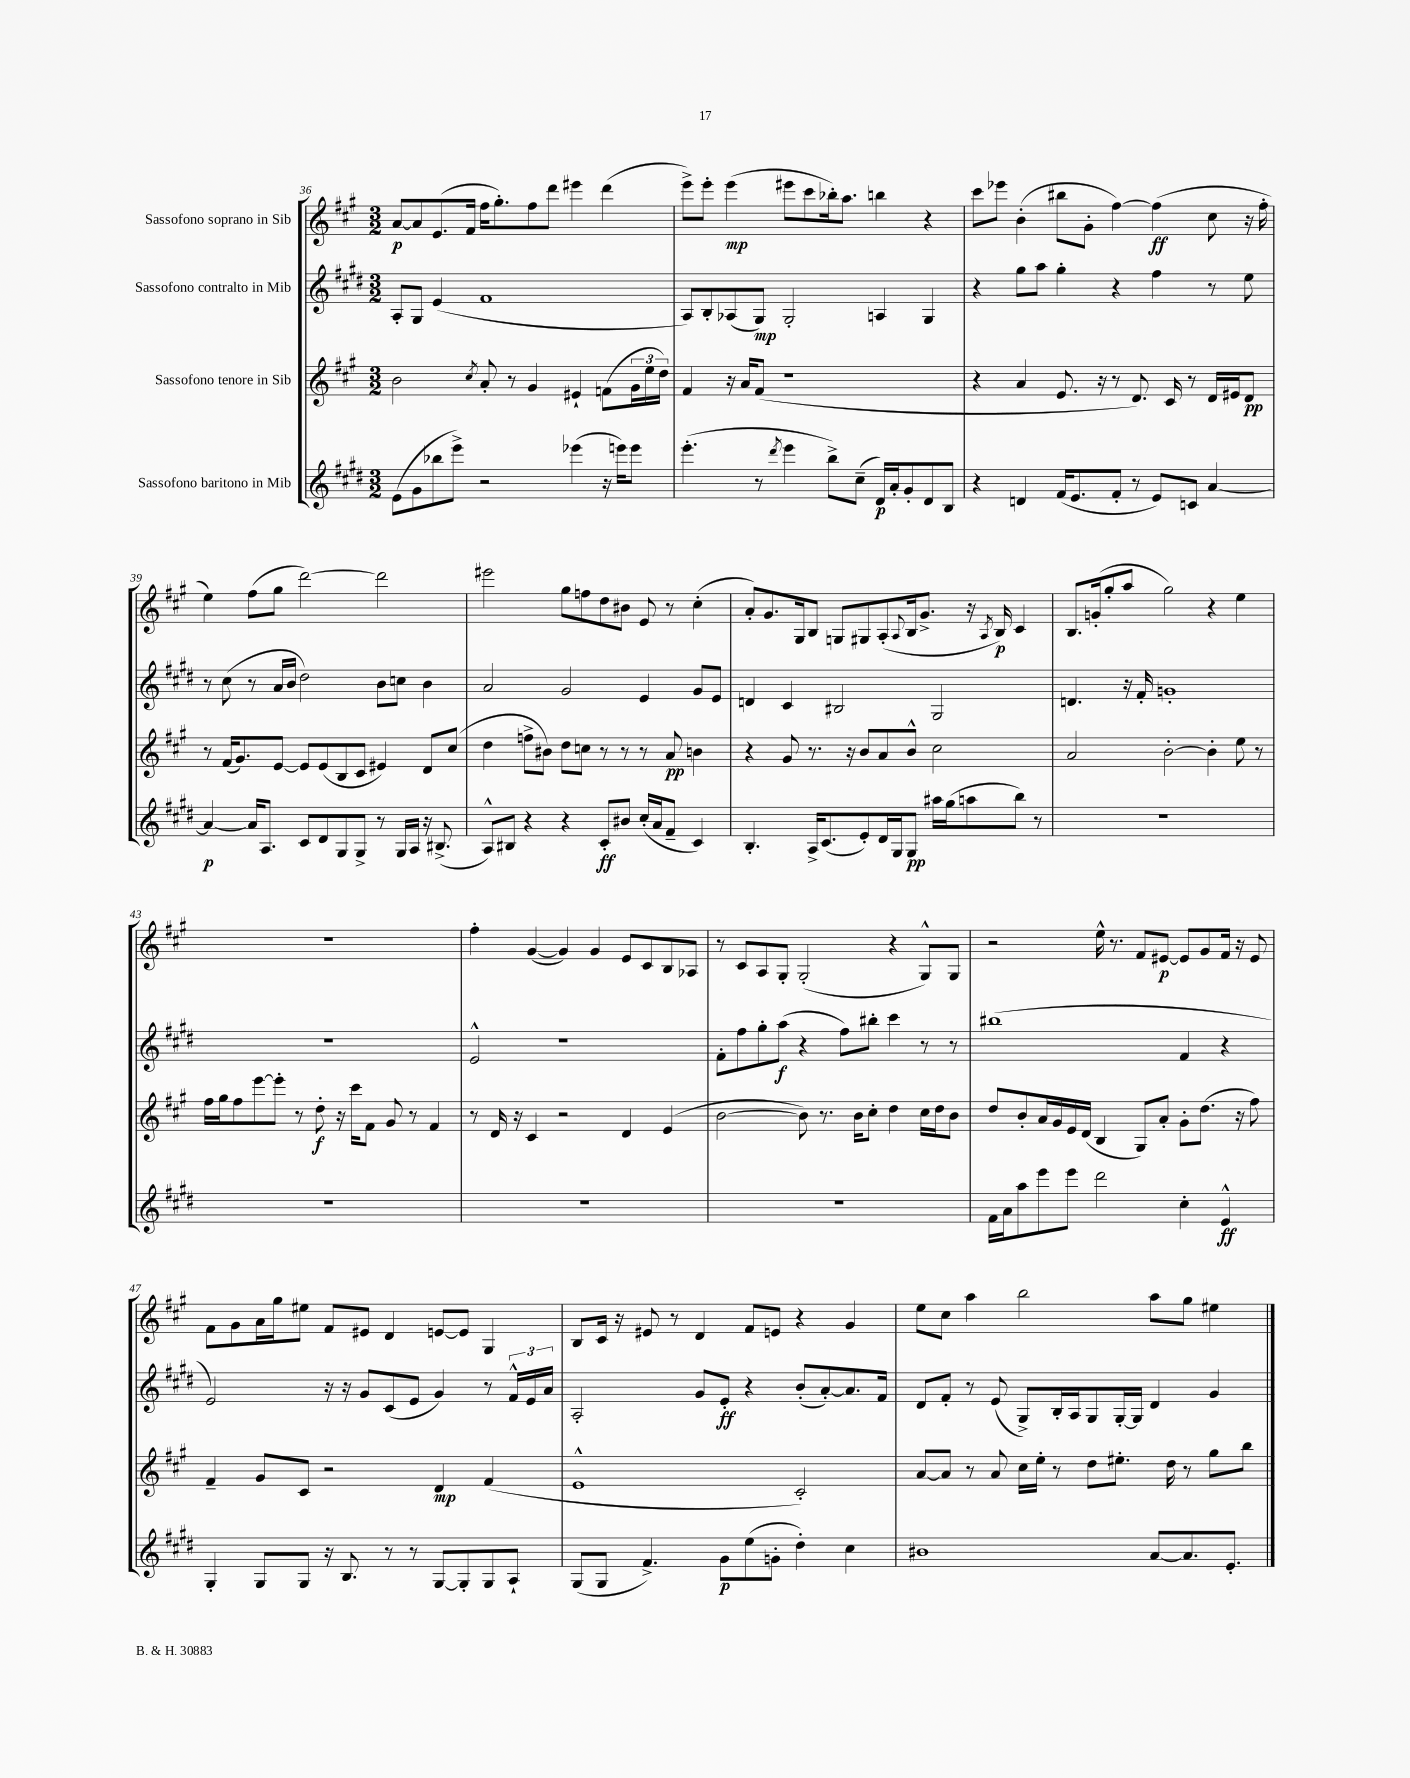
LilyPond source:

<<
\new StaffGroup <<
\new Staff = "s0" \with { instrumentName = "Sassofono soprano in Sib" } {
    \clef treble \key a \major \numericTimeSignature \time 3/2
    a'8~\p a'8 e'8.( fis'16 fis''16 gis''8.-.) fis''8 d'''8 eis'''4 d'''4( |
    e'''8->) e'''8-. e'''4\mp( eis'''8 cis'''8 bes''16-.) a''8. b''4 r4 |
    cis'''8 ees'''8 b'4-.( bis''8 gis'8-. fis''4~) fis''4\ff( cis''8 r16 fis''16-. |
    e''4) fis''8( gis''8 d'''2~) d'''2 |
    eis'''2 gis''8 f''8 d''8 bis'8 e'8 r8 cis''4-.( |
    a'8-.) gis'8. gis16 b8 g8 gis8 a8-.( \appoggiatura { a8 } b16 gis'8.-> r16 \acciaccatura { a8 } b16\p) cis'4 |
    b8. g'16-.( gis''8-. a''8 gis''2) r4 e''4 |
    R1. |
    fis''4-. gis'4~( gis'4) gis'4 e'8 cis'8 b8 aes8 |
    r8 cis'8 a8 gis8-. gis2-.( r4 gis8-^) gis8 |
    r2 e''16-^ r8. fis'8 eis'8~\p eis'8 gis'8 fis'16 r16 eis'8 |
    fis'8 gis'8 a'16 gis''16 eis''8 fis'8 eis'8 d'4 e'8~ e'8 gis4 |
    b8 cis'16 r16 eis'8 r8 d'4 fis'8 e'8 r4 gis'4 |
    e''8 cis''8 a''4 b''2 a''8 gis''8 eis''4 \bar "|." |
}
\new Staff = "s1" \with { instrumentName = "Sassofono contralto in Mib" } {
    \clef treble \key e \major \numericTimeSignature \time 3/2
    a8-. gis8 e'4( fis'1 |
    a8) b8-. aes8( gis8\mp) gis2-. a4 gis4 |
    r4 gis''8 a''8 gis''4-. r4 fis''4 r8 e''8 |
    r8 cis''8( r8 a'16 b'16 dis''2) b'8 c''8 b'4 |
    a'2 gis'2 e'4 gis'8 e'8 |
    d'4 cis'4 bis2 gis2 |
    d'4. r16 fis'16-. g'1-. |
    R1. |
    e'2-^ r1 |
    fis'8-. fis''8 gis''8-. a''8\f( r4 fis''8) bis''8-. cis'''4 r8 r8 |
    bis''1( fis'4 r4 |
    e'2) r16 r16 gis'8 cis'8( e'8 gis'4) r8 \tuplet 3/2 { fis'16-^ e'16 a'16 } |
    a2-. gis'8 e'8-.\ff r4 b'8-.( a'8~-.) a'8. fis'16 |
    dis'8 fis'8-. r8 e'8( gis8->) b16-. a16 gis8 gis16~-. gis16 dis'4 gis'4 \bar "|." |
}
\new Staff = "s2" \with { instrumentName = "Sassofono tenore in Sib" } {
    \clef treble \key a \major \numericTimeSignature \time 3/2
    b'2 \acciaccatura { cis''8 } a'8-. r8 gis'4 eis'4-! f'8( \tuplet 3/2 { gis'16 e''16 d''16) } |
    fis'4 r16 a'16 fis'8( r1 |
    r4 a'4 e'8. r16 r8 d'8.) cis'16 r8 d'16 eis'16 d'8\pp |
    r8 fis'16( gis'8.) e'8~ e'8 e'8( b8 cis'8 eis'4) d'8 cis''8( |
    d''4 f''8-> bis'8) d''8 c''8 r8 r8 r8 a'8\pp b'4 |
    r4 gis'8 r8. r16 b'8 a'8 b'8-^ cis''2 |
    a'2 b'2~-. b'4-. e''8 r8 |
    fis''16 gis''16 fis''8 e'''8~ e'''8-. r8 d''8-.\f r16 cis'''16 fis'8 gis'8 r8 fis'4 |
    r8 d'16 r16 cis'4 r2 d'4 e'4( |
    b'2~ b'8) r8. b'16 cis''8-. d''4 cis''16 d''16 b'8 |
    d''8 b'8-. a'16 gis'16 e'16 d'16( b4 gis8) a'8-. gis'8-. d''8.( r16 fis''8) |
    fis'4-- gis'8 cis'8 r2 d'4\mp fis'4( |
    e'1-^ cis'2-.) |
    a'8~ a'8 r8 a'8 cis''16 e''16-. r8 d''8 eis''8.-. d''16 r8 gis''8 b''8 \bar "|." |
}
\new Staff = "s3" \with { instrumentName = "Sassofono baritono in Mib" } {
    \clef treble \key e \major \numericTimeSignature \time 3/2
    e'8( gis'8 bes''8 e'''8->) r2 ees'''4( r16 e'''16) e'''8 |
    e'''4.-.( r8 \acciaccatura { dis'''8 } e'''4 b''8->) cis''8--( dis'16\p) a'16-. gis'8-. dis'8 b8 |
    r4 d'4 fis'16( e'8. fis'8-. r8 e'8) c'8 a'4~ |
    a'4~\p a'16 a8. cis'8 dis'8 gis8 gis8-> r8 gis16 a16 r16 bis8.->( |
    a8-^) bis8 r4 r4 cis'8-.\ff bis'8 cis''16-.( a'16 fis'8-- cis'4) |
    b4.-. a16-> cis'8.( e'8-.) dis'16 gis16 gis8\pp ais''16 gis''16( a''8 b''8) r8 |
    R1. |
    R1. |
    R1. |
    R1. |
    fis'16 a'16 a''8 e'''8 e'''8 dis'''2 cis''4-. e'4-^\ff |
    gis4-. gis8 gis8 r16 b8. r8 r8 gis8~ gis8-. gis8 a8-! |
    gis8( gis8 fis'4.->) gis'8\p e''8( g'8-. dis''4-.) cis''4 |
    bis'1 a'8~ a'8. e'8.-. \bar "|." |
}
>>
>>
\layout { \context { \Score currentBarNumber = #36 } }
